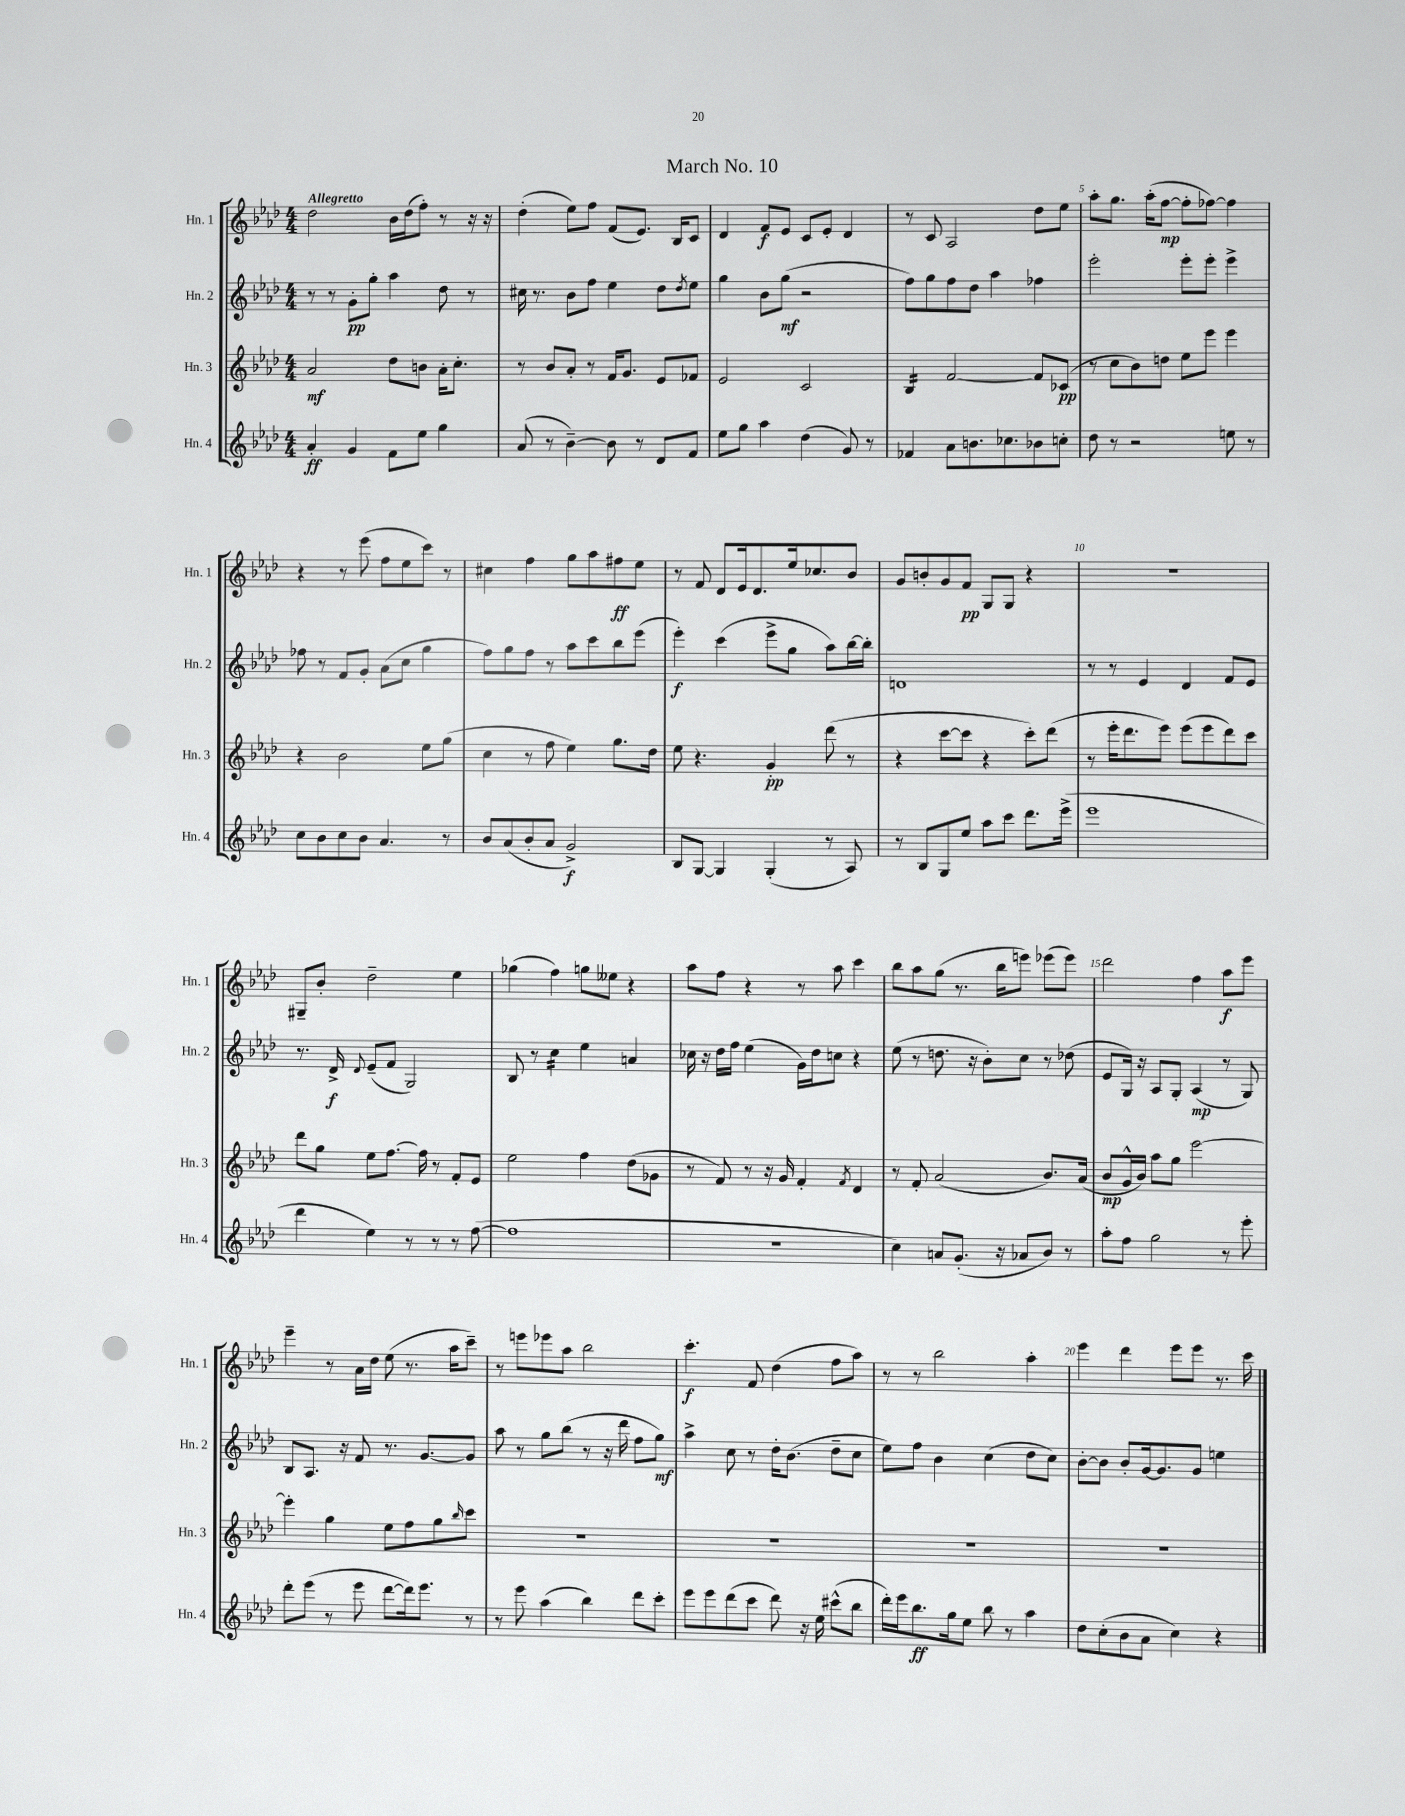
\header { title = "March No. 10" }
<<
\new StaffGroup <<
\new Staff = "s0" \with { instrumentName = "Hn. 1" shortInstrumentName = "Hn. 1" } {
    \clef treble \key aes \major \numericTimeSignature \time 4/4 \tempo "Allegretto"
    des''2 bes'16 des''16( f''8-.) r8 r16 r16 |
    des''4-.( ees''8) f''8 f'8( ees'8.) bes16 c'8 |
    des'4 f'8\f ees'8 c'8 ees'8-. des'4 |
    r8 c'8 aes2 des''8 ees''8 |
    aes''8-. g''8. aes''16-.( f''8~\mp f''8-. fes''8~) fes''4 |
    r4 r8 ees'''8( f''8 ees''8 c'''8) r8 |
    cis''4 f''4 g''8 aes''8 fis''8\ff ees''8 |
    r8 f'8 des'8 ees'16 des'8. ees''16 ces''8. bes'8 |
    g'8 b'8-. g'8 f'8\pp g8 g8 r4 |
    R1 |
    gis8-- bes'8-. des''2-- ees''4 |
    ges''4( f''4) g''8 eeses''8 r4 |
    aes''8 f''8 r4 r8 aes''8 c'''4 |
    bes''8 aes''8 g''8( r8. bes''16 e'''8) ees'''8( ees'''8) |
    des'''2 f''4 aes''8\f ees'''8 |
    ees'''4-- r8 aes'16 des''16 ees''8( r8. aes''16 c'''8--) |
    r8 e'''8 ees'''8 aes''8 bes''2 |
    c'''4.-.\f f'8 des''4( f''8 aes''8) |
    r8 r8 bes''2 aes''4-. |
    ees'''4 des'''4 ees'''8 ees'''8 r8. c'''16 \bar "|." |
}
\new Staff = "s1" \with { instrumentName = "Hn. 2" shortInstrumentName = "Hn. 2" } {
    \clef treble \key aes \major \numericTimeSignature \time 4/4
    r8 r8 g'8-.\pp g''8-. aes''4 des''8 r8 |
    cis''16 r8. bes'8 f''8 ees''4 des''8 \acciaccatura { des''8 } ees''8 |
    g''4 bes'8 g''8\mf( r2 |
    f''8) g''8 f''8 des''8 aes''4 fes''4 |
    ees'''2-. ees'''8-. ees'''8-. ees'''4-> |
    fes''8 r8 f'8 g'8-. aes'8( c''8 g''4 |
    f''8) g''8 f''8 r8 aes''8 c'''8 bes''8 ees'''8( |
    ees'''4-.\f) c'''4( ees'''8-> g''8 aes''8) bes''16~ bes''16-. |
    d'1 |
    r8 r8 ees'4 des'4 f'8 ees'8 |
    r8. des'16->\f \appoggiatura { des'8 } ees'8--( f'8 g2) |
    bes8 r8 c''4:16 ees''4 a'4 |
    ces''16 r16 des''16 f''16 ees''4( g'16) des''16 c''8 r4 |
    ees''8( r8 d''8. r16 bes'8-.) c''8 r8 des''8( |
    ees'8 g16) r16 aes8 g8-. aes4\mp( r8 g8) |
    bes8 aes8. r16 f'8 r8. g'8.~ g'8 |
    aes''8 r8 g''8 bes''8( r8 r16 des'''16 f''8 g''8\mf) |
    aes''4-> c''8 r8 des''16-. bes'8.( des''8-- c''8 |
    ees''8) f''8 bes'4 c''4( des''8 c''8) |
    bes'8~-. bes'8 bes'8-. g'16~ g'8. g'8 e''4 \bar "|." |
}
\new Staff = "s2" \with { instrumentName = "Hn. 3" shortInstrumentName = "Hn. 3" } {
    \clef treble \key aes \major \numericTimeSignature \time 4/4
    aes'2\mf des''8 b'8 aes'16-. c''8.-. |
    r8 bes'8 aes'8-. r8 f'16 g'8. ees'8 fes'8 |
    ees'2 c'2 |
    bes4:16 f'2~ f'8 ces'8\pp( |
    r8 c''8 bes'8) d''8 ees''8 ees'''8 ees'''4 |
    r4 bes'2 ees''8 g''8( |
    c''4 r8 f''8 ees''4) g''8. des''16 |
    ees''8 r4. g'4-.\pp des'''8( r8 |
    r4 c'''8~ c'''8 r4 c'''8-.) des'''8( |
    r8 ees'''16-. des'''8. ees'''8) ees'''8( ees'''8 des'''8) c'''8 |
    des'''8 g''8 ees''8 f''8.~ f''16 r8 f'8-. ees'8 |
    ees''2 f''4 des''8( ges'8 |
    r8 f'8) r8 r16 g'16 f'4-. \acciaccatura { f'8 } des'4 |
    r8 f'8-. aes'2( bes'8.) aes'16( |
    bes'8\mp g'16-^ bes'16) aes''8 g''8 ees'''2~ |
    ees'''4-. g''4 ees''8 f''8 g''8 \grace { bes''16 } c'''8 |
    R1 |
    R1 |
    R1 |
    R1 \bar "|." |
}
\new Staff = "s3" \with { instrumentName = "Hn. 4" shortInstrumentName = "Hn. 4" } {
    \clef treble \key aes \major \numericTimeSignature \time 4/4
    aes'4-.\ff g'4 f'8 ees''8 g''4 |
    aes'8( r8 bes'4~--) bes'8 r8 des'8 f'8 |
    ees''8 g''8 aes''4 des''4( g'8) r8 |
    fes'4 aes'8 b'8. ces''8. bes'8 c''8-. |
    des''8 r8 r2 e''8 r8 |
    c''8 bes'8 c''8 bes'8 aes'4. r8 |
    bes'8 aes'8( bes'8-. aes'8 g'2->\f) |
    bes8 g8~ g4 g4-.( r8 aes8) |
    r8 bes8 g8 ees''8 aes''8 c'''8 des'''8. ees'''16->( |
    ees'''1 |
    des'''4 ees''4) r8 r8 r8 f''8~( |
    f''1 |
    R1 |
    c''4) a'8 g'8.-.( r16 aes'8 bes'8) r8 |
    aes''8-. f''8 g''2 r8 ees'''8-. |
    des'''8-. ees'''8( r8 ees'''8 des'''8~ des'''16) ees'''8. r8 |
    r8 ees'''8 aes''4( bes''4) des'''8 c'''8-. |
    ees'''8 ees'''8 des'''8( c'''8 des'''8) r16 ees''16 cis'''8-^( bes''8 |
    des'''16-.) ees'''16 bes''8.\ff g''16 ees''8 bes''8 r8 aes''4 |
    des''8 c''8-.( bes'8 aes'8 c''4) r4 \bar "|." |
}
>>
>>
\layout { \context { \Score \override BarNumber.break-visibility = ##(#f #t #t) barNumberVisibility = #(every-nth-bar-number-visible 5) } }
